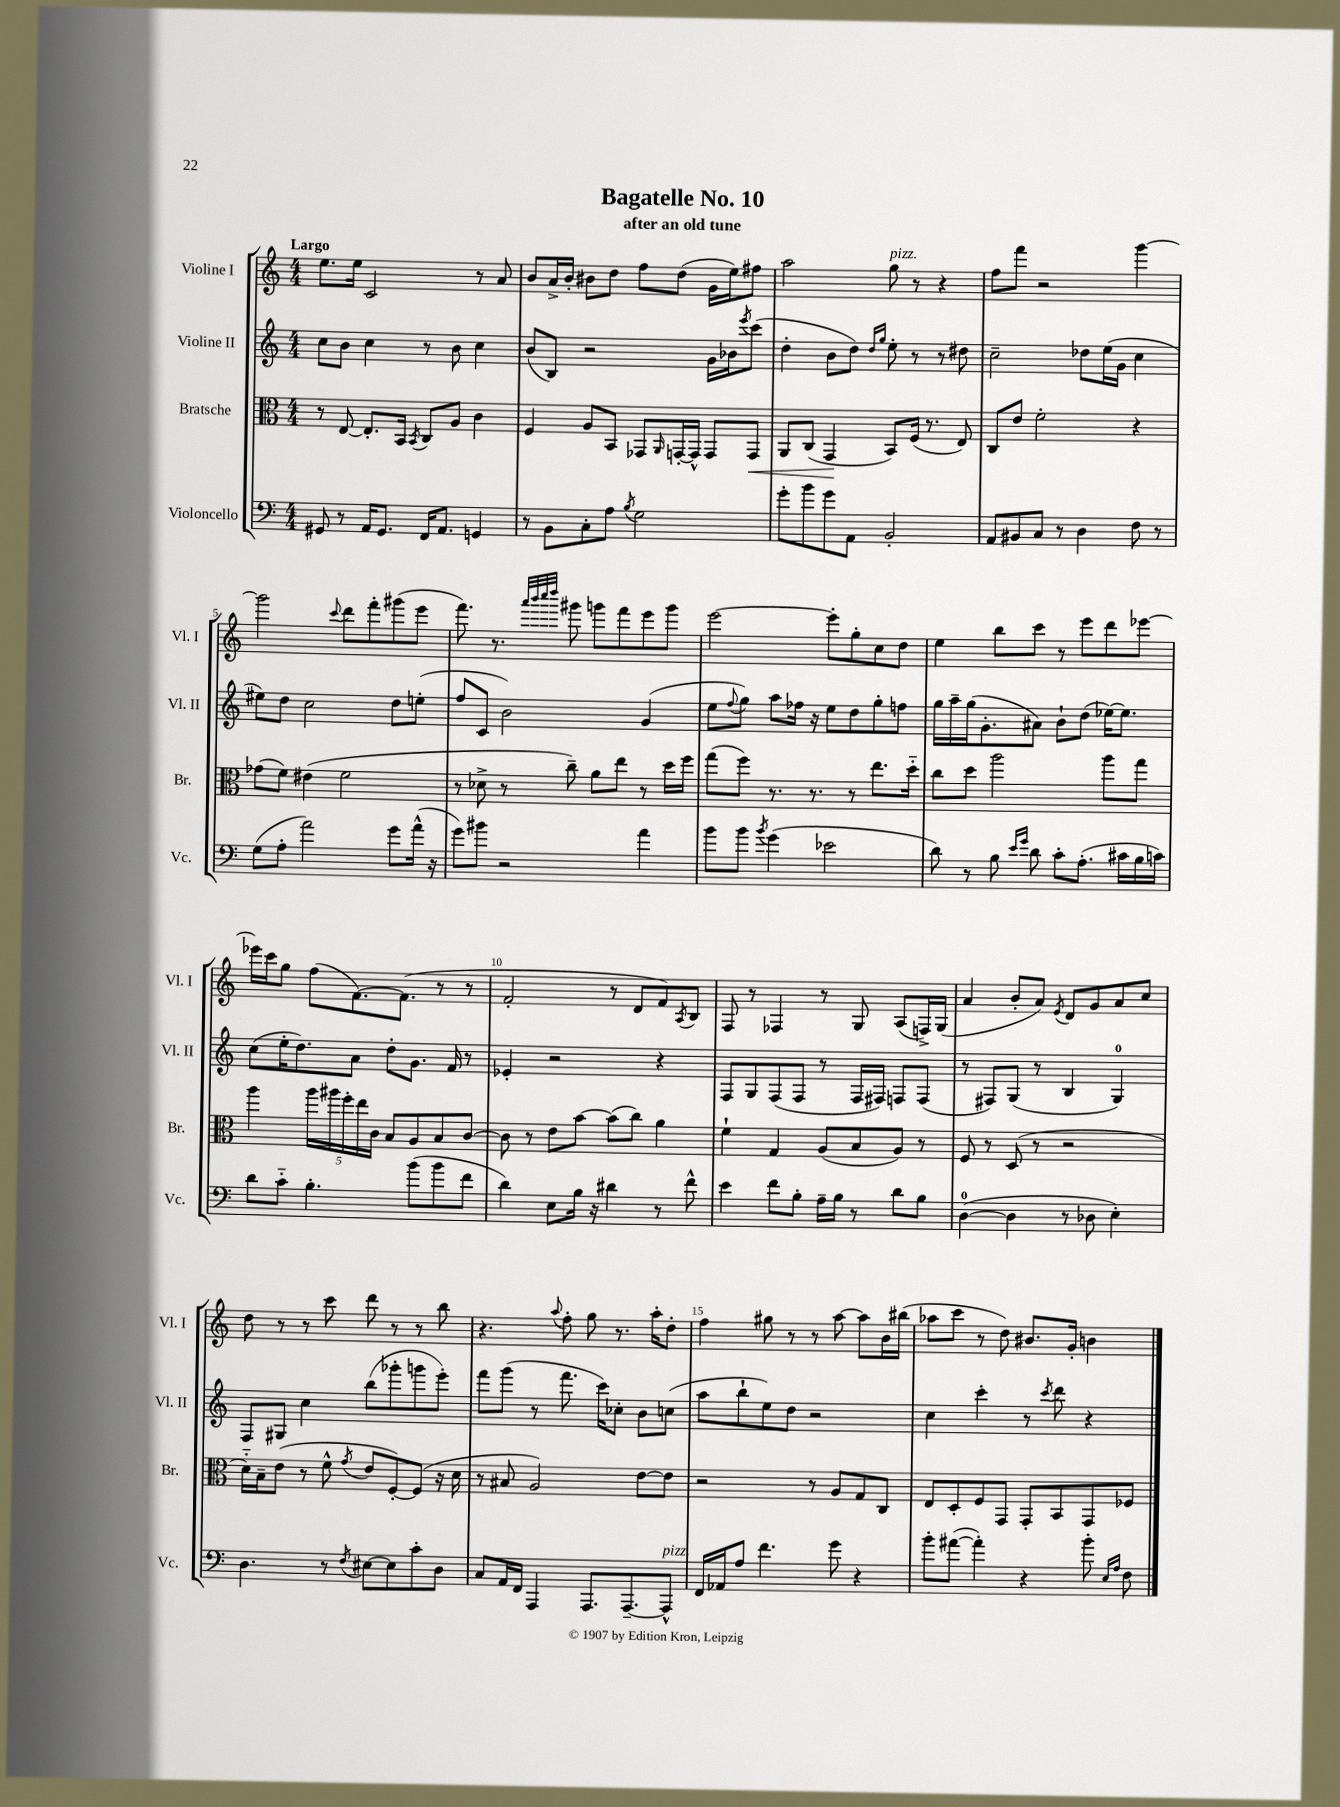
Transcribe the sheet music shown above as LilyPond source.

\header { title = "Bagatelle No. 10" subtitle = "after an old tune" }
<<
\new StaffGroup <<
\new Staff = "s0" \with { instrumentName = "Violine I" shortInstrumentName = "Vl. I" } {
    \clef treble \key c \major \numericTimeSignature \time 4/4 \tempo "Largo"
    e''8. e''16 c'2 r8 a'8 |
    b'8 a'16-> b'16-. bis'8 d''8 f''8 d''8( g'16 e''16) fis''8 |
    a''2 g''8^\markup { \italic "pizz." } r8 r4 |
    f''8 f'''8 r2 g'''4~ |
    g'''2 \appoggiatura { c'''8 } d'''8 f'''8-. gis'''8( e'''8 |
    f'''8.) r8. \grace { a'''32 b'''32 c''''32 d''''32 } gis'''8 g'''8 f'''8 e'''8 g'''8 |
    e'''2~ e'''8-. g''8-. c''8 d''8 |
    e''4 b''8 c'''8 r8 e'''8 d'''8 ees'''8~ |
    ees'''16 c'''16 g''8 f''8( f'8.~) f'8.( r8 r8 |
    f'2-. r8 d'8 f'8) \acciaccatura { a8 } b8 |
    f8 r8 fes4 r8 g8 a8( f16->) g16( |
    a'4 b'8-. a'8) \acciaccatura { e'8 } d'8 g'8 a'8 c''8 |
    d''8 r8 r8 c'''8 d'''8 r8 r8 b''8 |
    r4. \appoggiatura { a''8 } f''8-. g''8 r8. a''16-. d''8-. |
    f''4 gis''8 r8 r8 a''8~ a''8 b'16 bis''16( |
    aes''8 c'''8 r8 d''8) bis'8. g'16-. b'4 \bar "|." |
}
\new Staff = "s1" \with { instrumentName = "Violine II" shortInstrumentName = "Vl. II" } {
    \clef treble \key c \major \numericTimeSignature \time 4/4
    c''8 b'8 c''4 r8 b'8 c''4 |
    b'8( b8) r2 g'16 bes'16 \acciaccatura { e'''8 } c'''8( |
    d''4-. b'8 d''8) \grace { d''16 g''16 } e''8-. r8 r8 dis''8 |
    c''2-- des''8 e''16( g'16 c''4 |
    eis''8) d''8 c''2 d''8 e''8-.( |
    f''8 c'8 b'2) g'4( |
    e''8 \appoggiatura { f''8 } g''8) a''8 fes''16 r16 e''8 d''8 g''8-. f''8 |
    g''16 a''16-- g''16( g'8.-. ais'8) b'8-! d''8( ees''16~) ees''8. |
    c''8( e''16-. d''8.) a'8 d''8-. g'8. f'16 r8 |
    ees'4-. r2 r4 |
    f8 g8 f8( f8 r8 f16 fis16) f8 f8( |
    r8 fis8) g8( r8 b4 g4-0) |
    f8 gis8 c''4 b''8( ges'''8-. g'''8 e'''8-.) |
    f'''8 g'''8( r8 f'''8. c'''16) ces''8-. b'8 c''8( |
    a''8 b''8-! e''8) d''8 r2 |
    c''4 c'''4-. r8 \acciaccatura { c'''8 } d'''8 r4 \bar "|." |
}
\new Staff = "s2" \with { instrumentName = "Bratsche" shortInstrumentName = "Br." } {
    \clef alto \key c \major \numericTimeSignature \time 4/4
    r8 e8~ e8.-. b,16 \acciaccatura { b,8 } c8 a8 c'4 |
    f4 a8 b,8 ges,8 \grace { a,16 } g,16~-. g,16-^ g,8 g,8\< |
    a,8 c8( g,4\! b,8) f16( r8. e8) |
    c8 e'8 f'2-. r4 |
    ges'8( f'8) eis'4( f'2 |
    r8 des'8-> r8 c''8--) a'8 e''8 r8 d''16 f''16 |
    g''8( f''8) r8. r8. r8 e''8. d''16-_ |
    c''8 d''8 a''2 a''8 g''8 |
    a''4 \tuplet 5/4 { a''16 ais''16 f''16-. e''16 c'16 } b8 a8 b8 c'8~ |
    c'8 r8 e'8 b'8~ b'8( c''8) a'4 |
    f'4-! g4 a8( b8 a8) r8 |
    f8 r8 d8( r8 r2 |
    d'16-_) b16-- e'8( r8 f'8-^ \acciaccatura { g'8 } e'8 f8~-.) f8( r16 d'16 |
    r8 bis8 a2) e'8~ e'8 |
    r2 r8 a8 g8 c8 |
    e8 d8-. f8 g,8 g,8-. b,8 g,8 fes8 \bar "|." |
}
\new Staff = "s3" \with { instrumentName = "Violoncello" shortInstrumentName = "Vc." } {
    \clef bass \key c \major \numericTimeSignature \time 4/4
    gis,8 r8 a,16 gis,8. f,16 a,8. g,4 |
    r8 b,8 c8-. a8 \acciaccatura { b8 } g2 |
    g'8-. b'8 g'8 a,8 b,2-. |
    a,8 bis,8 c8 r8 d4 f8 r8 |
    g8( a8-. a'2) g'8 a'16-^( r16 |
    g'8) bis'8 r2 a'4 |
    b'8 b'8 \acciaccatura { b'8 } g'4( ees'2 |
    d'8) r8 b8 \grace { e'16 g'16 } d'8 c'8-. a8.-.( cis'16 b16 c'16) |
    d'8 c'8-_ b4.-. b'8( b'8 f'8 |
    d'4) e8 b16 r16 dis'4 r8 f'8-^ |
    e'4 f'8 b8-. a16-- b16 r8 d'8 b8 |
    d4-0~( d4 r8 des8 e4-.) |
    d4. r8 \acciaccatura { f8 } eis8~ eis8 c'8-. d8 |
    c8 a,16 f,16 a,,4 a,,8. a,,8.~-- a,,8-^^\markup { \italic "pizz." } |
    f,16 aes,16 a8 f'4. g'8 r4 |
    b'8-. ais'8~( ais'4-.) r4 b'8-. \grace { e16 a16 } f8 \bar "|." |
}
>>
>>
\layout { \context { \Score \override BarNumber.break-visibility = ##(#f #t #t) barNumberVisibility = #(every-nth-bar-number-visible 5) } }
